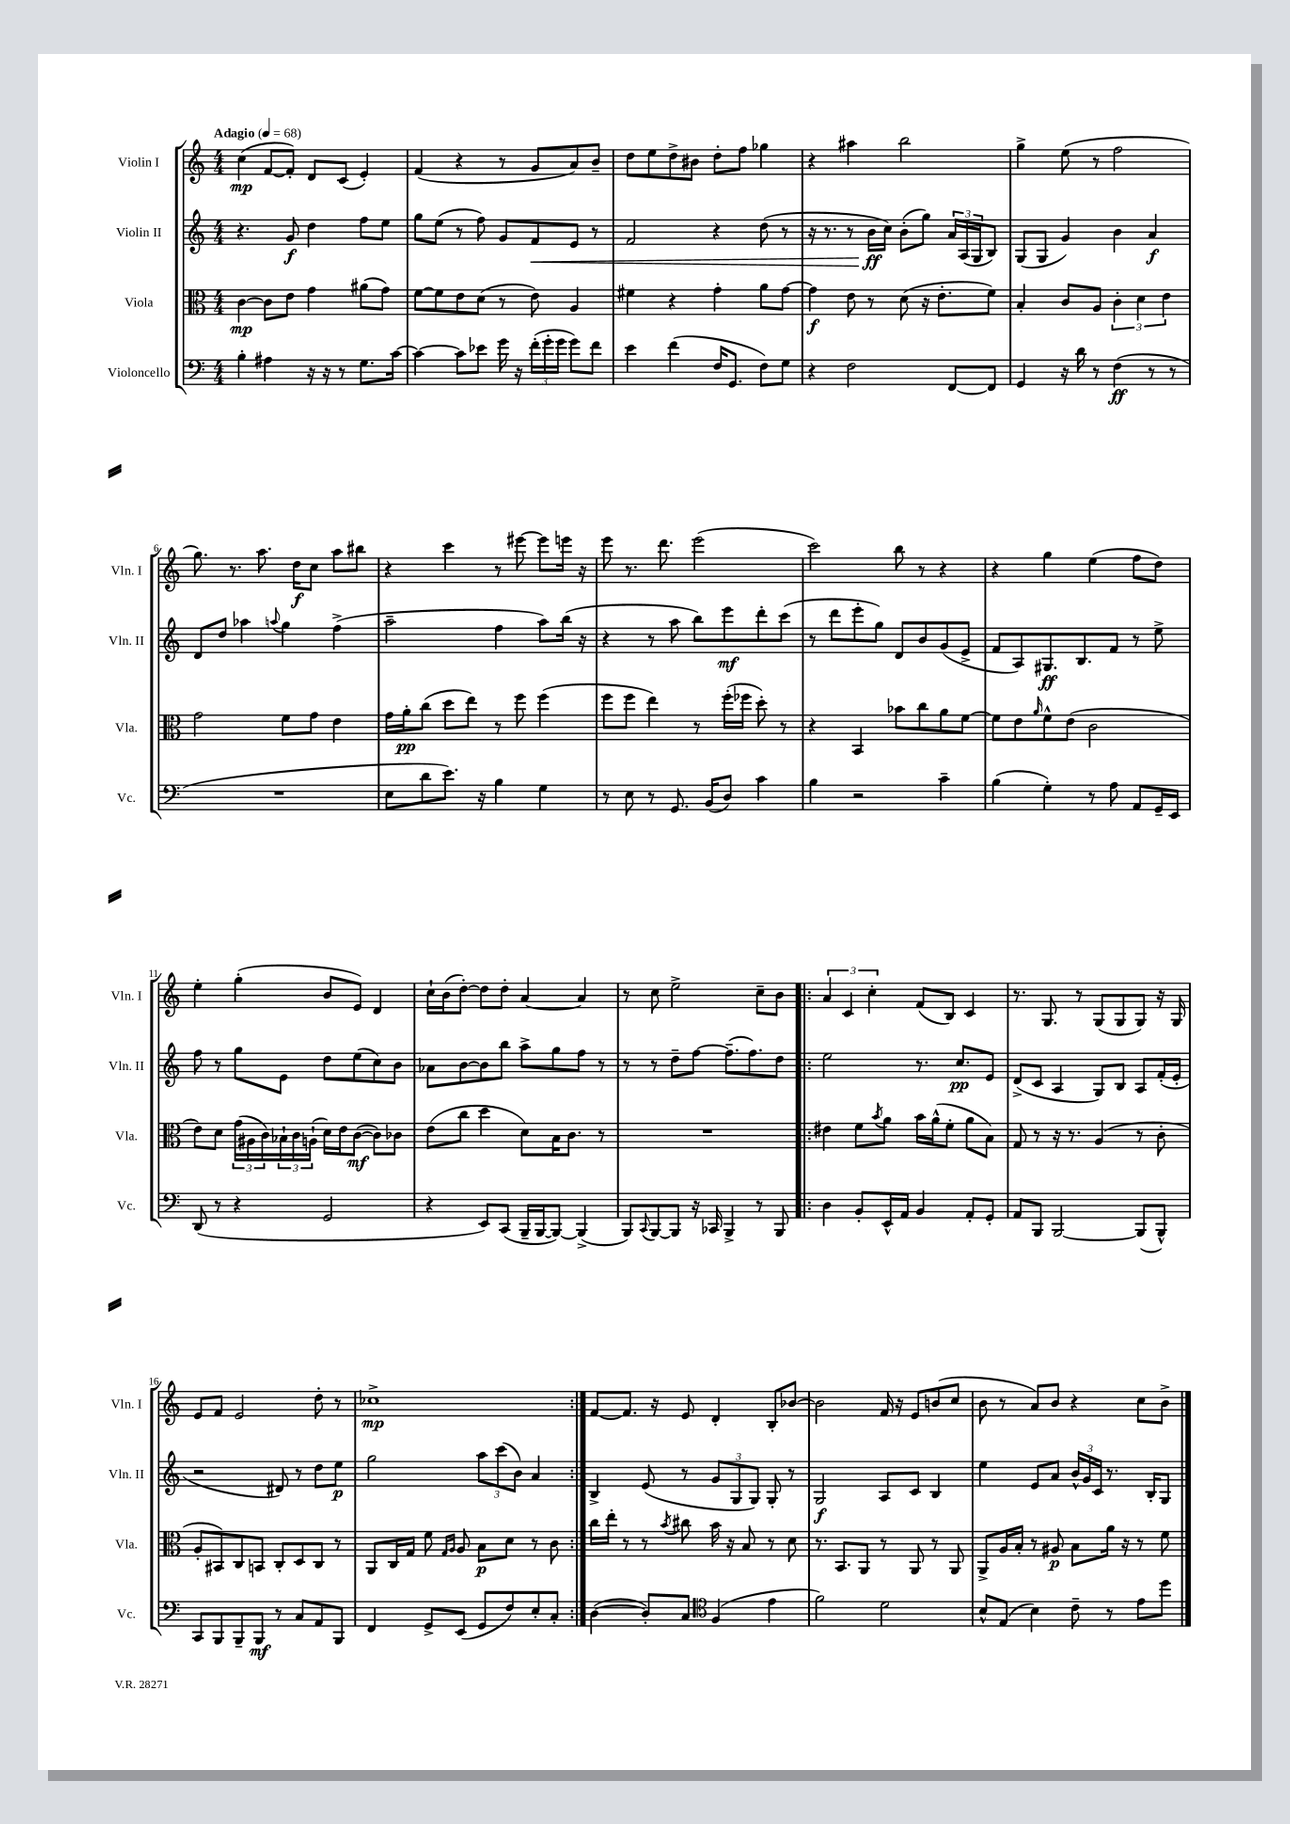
<<
\new StaffGroup <<
\new Staff = "s0" \with { instrumentName = "Violin I" shortInstrumentName = "Vln. I" } {
    \clef treble \key c \major \numericTimeSignature \time 4/4 \tempo "Adagio" 4 = 68
    c''4\mp( f'8~ f'8-.) d'8 c'8( e'4-.) |
    f'4( r4 r8 g'8 a'8) b'8-- |
    d''8 e''8 d''8-> bis'8 d''8-. f''8 ges''4 |
    r4 ais''4 b''2 |
    g''4-> e''8( r8 f''2 |
    g''8.) r8. a''8. d''16\f c''8 a''8 bis''8 |
    r4 c'''4 r8 eis'''8~ eis'''8 e'''16 r16 |
    e'''8 r8. d'''8. e'''2( |
    c'''2) b''8 r8 r4 |
    r4 g''4 e''4( f''8 d''8) |
    e''4-. g''4-.( b'8 e'8) d'4 |
    c''16-! b'16( d''8~-.) d''8 d''8-. a'4~ a'4 |
    r8 c''8 e''2-> c''8-- b'8 |
    \repeat volta 2 { \tuplet 3/2 { a'4 c'4 c''4-. } f'8( b8) c'4 |
    r8. g8. r8 g8( g8 g8) r16 g16 |
    e'8 f'8 e'2 d''8-. r8 |
    ces''1->\mp | }
    f'8~ f'8. r16 e'8 d'4-. b8-. bes'8~ |
    bes'2 f'16 r16 e'8 b'8( c''8 |
    b'8 r8 a'8) b'8 r4 c''8 b'8-> \bar "|." |
}
\new Staff = "s1" \with { instrumentName = "Violin II" shortInstrumentName = "Vln. II" } {
    \clef treble \key c \major \numericTimeSignature \time 4/4
    r4. g'8\f d''4 f''8 e''8 |
    g''8 e''8( r8 f''8) g'8 f'8\< e'8 r8 |
    f'2 r4 d''8( r8 |
    r16 r8. r8 b'16\ff\! c''16) b'8-.( g''8) \tuplet 3/2 { a'16 a16( g16 } b8) |
    g8( g8 g'4) b'4 a'4\f |
    d'8 d''8 aes''4 \appoggiatura { a''8 } g''4 f''4->( |
    a''2-- f''4 a''8) b''16( r16 |
    r4 r8 a''8 b''8) e'''8\mf d'''8-. c'''8( |
    r8 d'''8 e'''8-. g''8) d'8 b'8 g'8( e'8-> |
    f'8 a8) gis8.\ff b8. f'8 r8 e''8-> |
    f''8 r8 g''8 e'8 d''8 e''8( c''8) b'8 |
    aes'8 b'8~ b'8 b''8 a''8-> g''8 f''8 r8 |
    r8 r8 d''8-- f''8~ f''8.--( f''8.) d''8 |
    \repeat volta 2 { e''2 r8. c''8.\pp e'8 |
    d'8->( c'8 a4 g8) b8 a8 f'16-.( e'16-. |
    r2 dis'8) r8 d''8 e''8\p |
    g''2 \tuplet 3/2 { a''8 c'''8( b'8) } a'4 | }
    b4-> e'8( r8 \tuplet 3/2 { g'8 g8 g8) } g8-. r8 |
    g2\f a8 c'8 b4 |
    e''4 e'8 a'8 \tuplet 3/2 { b'16-^ g'16 c'16 } r8. b16-. g8 \bar "|." |
}
\new Staff = "s2" \with { instrumentName = "Viola" shortInstrumentName = "Vla." } {
    \clef alto \key c \major \numericTimeSignature \time 4/4
    c'4~\mp c'8 e'8 g'4 ais'8( g'8) |
    f'8~ f'8 e'8 d'8( r8 e'8) a4 |
    fis'4 r4 g'4-. a'8 g'8~ |
    g'4\f e'8 r8 d'8( r16 e'8.-. f'8) |
    b4-. c'8 a8 \tuplet 3/2 { c'4-. d'4 e'4 } |
    g'2 f'8 g'8 e'4 |
    g'16 a'16-.\pp c''8( d''8 e''8) r8 f''8 f''4( |
    f''8 f''8 e''4) r8 f''16-.( fes''16 d''8-.) r8 |
    r4 b,4 bes'8 c''8 a'8 f'8~ |
    f'8 e'8 \grace { a'16 } f'8-^ e'8( c'2 |
    e'8) d'8 \tuplet 3/2 { g'16( ais16 c'16) } \tuplet 3/2 { bes16-! c'16 a16-!( } d'16) e'16 c'8~\mf( c'8) ces'8 |
    e'8( c''8 d''4 d'8) b16 c'8. r8 |
    R1 |
    \repeat volta 2 { eis'4 f'8 \acciaccatura { b'8 } a'8 b'16 a'16-^( f'8-. a'8 b8) |
    g8 r8 r16 r8. a4( r8 c'8-. |
    a8-. bis,8) c8 b,8 c8-. d8 c8 r8 |
    a,8 c16 g16 f'8 \grace { g16 a16 } a8 b8\p d'8 r8 c'8 | }
    c''16 e''16-. r8 r8 \acciaccatura { b'8 } cis''8 b'16 r16 b8 r8 d'8 |
    r8. b,8. a,8 r8 a,8 r8 a,8 |
    a,8-> a16 b16-. r8 ais8\p b8 a'16 r16 r8 f'8 \bar "|." |
}
\new Staff = "s3" \with { instrumentName = "Violoncello" shortInstrumentName = "Vc." } {
    \clef bass \key c \major \numericTimeSignature \time 4/4
    b4-. ais4 r16 r16 r8 g8. c'16~ |
    c'4~ c'8 ees'8 g'16 r16 \tuplet 3/2 { f'16-.( g'16-. g'16 } g'8) f'8 |
    e'4 f'4( f16 g,8. f8) g8 |
    r4 f2 f,8~ f,8 |
    g,4 r16 d'16 r8 f4\ff( r8 r8 |
    R1 |
    e8 d'8 e'8.) r16 b4 g4 |
    r8 e8 r8 g,8. b,16( d8) c'4 |
    b4 r2 c'4-- |
    b4( g4-.) r8 a8 a,8 g,16-- e,16 |
    d,8( r8 r4 g,2 |
    r4 e,8) c,8( b,,16-- b,,16~ b,,8~) b,,4->( |
    b,,8) \appoggiatura { c,8 } b,,8~ b,,8 r16 ces,16 b,,4-> r8 b,,8 |
    \repeat volta 2 { d4 b,8-. e,16-^ a,16 b,4 a,8-. g,8-. |
    a,8 b,,8 b,,2~ b,,8( b,,8-^) |
    c,8 b,,8 b,,8-- b,,8\mf r8 c8 a,8 b,,8 |
    f,4 g,8-> e,8( g,8 f8) e8-. c8-. | }
    d4~( d8-.) c8 \clef tenor f4( e'4 |
    f'2) d'2 |
    b8-^ e8( b4) c'8-- r8 e'8 d''8 \bar "|." |
}
>>
>>
